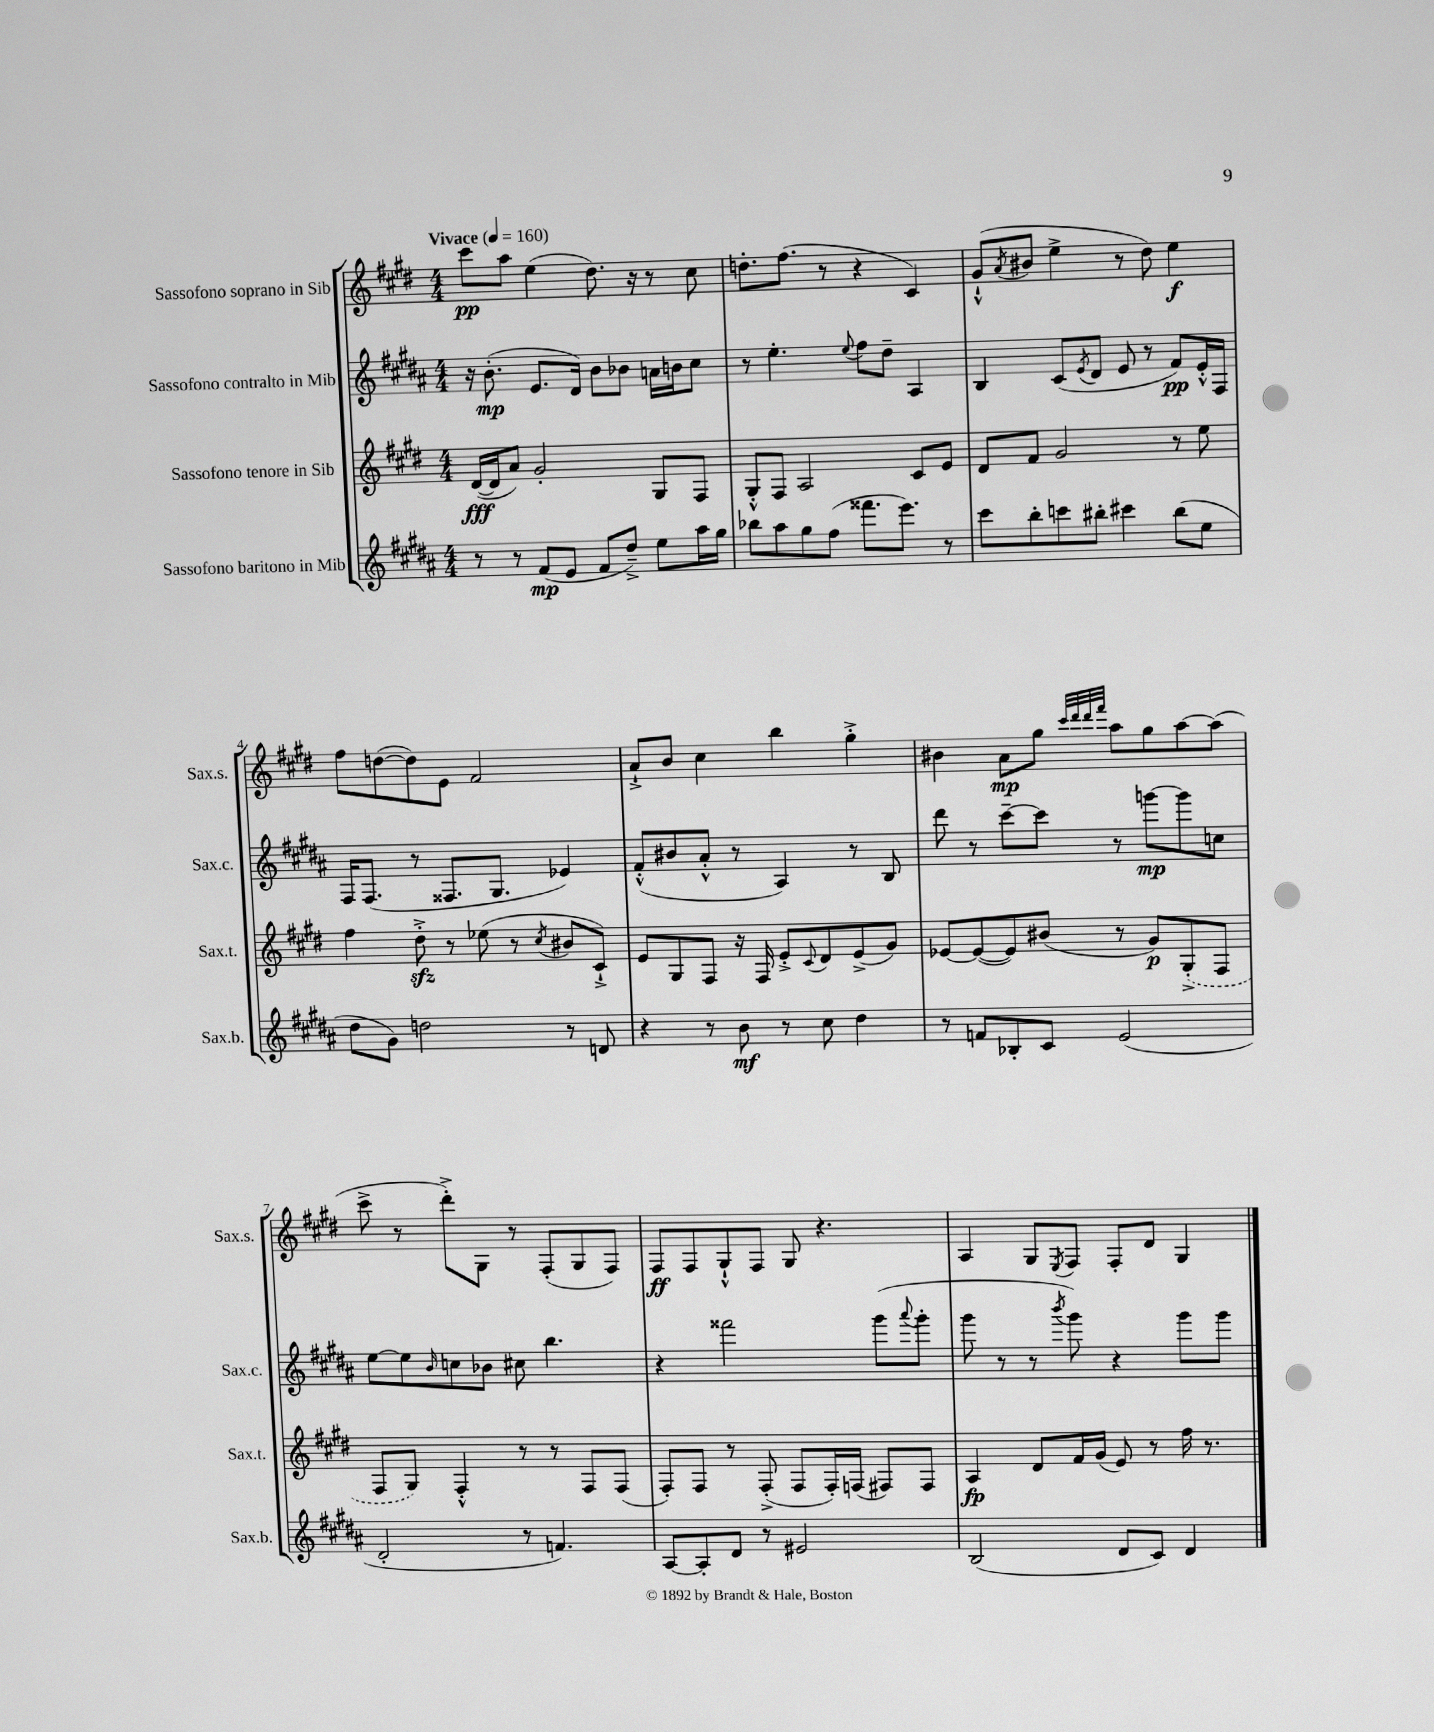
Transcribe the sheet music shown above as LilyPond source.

<<
\new StaffGroup <<
\new Staff = "s0" \with { instrumentName = "Sassofono soprano in Sib" shortInstrumentName = "Sax.s." } {
    \clef treble \key e \major \numericTimeSignature \time 4/4 \tempo "Vivace" 4 = 160
    cis'''8\pp a''8 e''4( dis''8.) r16 r8 cis''8 |
    d''8.-. fis''8.( r8 r4 cis'4) |
    gis'8-!-^( \acciaccatura { a'8 } bis'8 e''4-> r8 dis''8) e''4\f |
    fis''8 d''8~( d''8) e'8 fis'2 |
    a'8-!-> b'8 cis''4 b''4 gis''4-.-> |
    bis'4 a'8\mp gis''8 \grace { cis'''32 dis'''32 dis'''32 fis'''32 } a''8 gis''8 a''8~ a''8( |
    cis'''8-> r8 dis'''8-.->) gis8 r8 fis8-.( gis8 fis8) |
    fis8\ff fis8 gis8-!-^ fis8 gis8 r4. |
    a4 gis8 \acciaccatura { e8 } fis8 fis8-. dis'8 gis4 \bar "|." |
}
\new Staff = "s1" \with { instrumentName = "Sassofono contralto in Mib" shortInstrumentName = "Sax.c." } {
    \clef treble \key b \major \numericTimeSignature \time 4/4
    r16 b'8.-.\mp( e'8. dis'16) b'8 bes'8 a'16 b'16 cis''8 |
    r8 e''4.-. \appoggiatura { e''8 } fis''8 dis''8-- ais4 |
    b4 cis'8( \acciaccatura { e'8 } dis'8 e'8 r8 fis'8\pp) e'16-.-^ fis16 |
    fis16 fis8.( r8 fisis8. gis8. ees'4) |
    fis'8-.-^( bis'8 ais'8-.-^ r8 ais4) r8 b8 |
    dis'''8 r8 cis'''8~-- cis'''8 r8 g'''8~\mp g'''8 c''8 |
    e''8~ e''8 \grace { b'16 } c''8 bes'8 cis''8 b''4. |
    r4 fisis'''2 gis'''8( \appoggiatura { ais'''8 } gis'''8-. |
    gis'''8 r8 r8 \acciaccatura { b'''8 } gis'''8) r4 gis'''8 gis'''8 \bar "|." |
}
\new Staff = "s2" \with { instrumentName = "Sassofono tenore in Sib" shortInstrumentName = "Sax.t." } {
    \clef treble \key e \major \numericTimeSignature \time 4/4
    dis'16~\fff( dis'16 a'8) gis'2-. gis8 fis8 |
    gis8-.-^ fis8 a2 cis'8 e'8 |
    dis'8 fis'8 gis'2 r8 e''8 |
    fis''4 dis''8-.->\sfz r8 ees''8( r8 \acciaccatura { cis''8 } bis'8 cis'8-!->) |
    e'8 gis8 fis8 r16 fis16 e'8-.-> \appoggiatura { cis'8 } dis'8 e'8->( gis'8) |
    ees'8~ ees'8~( ees'8) bis'8( r8 gis'8\p) \once \slurDashed gis8-.->( fis8 |
    fis8 gis8) fis4-.-^ r8 r8 fis8 fis8( |
    fis8-.) fis8 r8 fis8-.->( fis8 fis16-.) f16( fis8) fis8 |
    a4\fp dis'8 fis'16 gis'16( e'8) r8 fis''16 r8. \bar "|." |
}
\new Staff = "s3" \with { instrumentName = "Sassofono baritono in Mib" shortInstrumentName = "Sax.b." } {
    \clef treble \key b \major \numericTimeSignature \time 4/4
    r8 r8 fis'8\mp( e'8 fis'8 dis''8--->) e''8 ais''16 gis''16 |
    bes''8 ais''8 gis''8 fis''8( fisis'''8. e'''8.) r8 |
    cis'''8 b''8-. c'''8 bis''8-. cis'''4 bis''8( e''8 |
    dis''8 gis'8) d''2 r8 d'8 |
    r4 r8 b'8\mf r8 cis''8 dis''4 |
    r8 f'8 bes8-. cis'8 e'2( |
    dis'2-. r8 f'4.) |
    ais8~ ais8-. dis'8 r8 eis'2 |
    b2( dis'8 cis'8) dis'4 \bar "|." |
}
>>
>>
